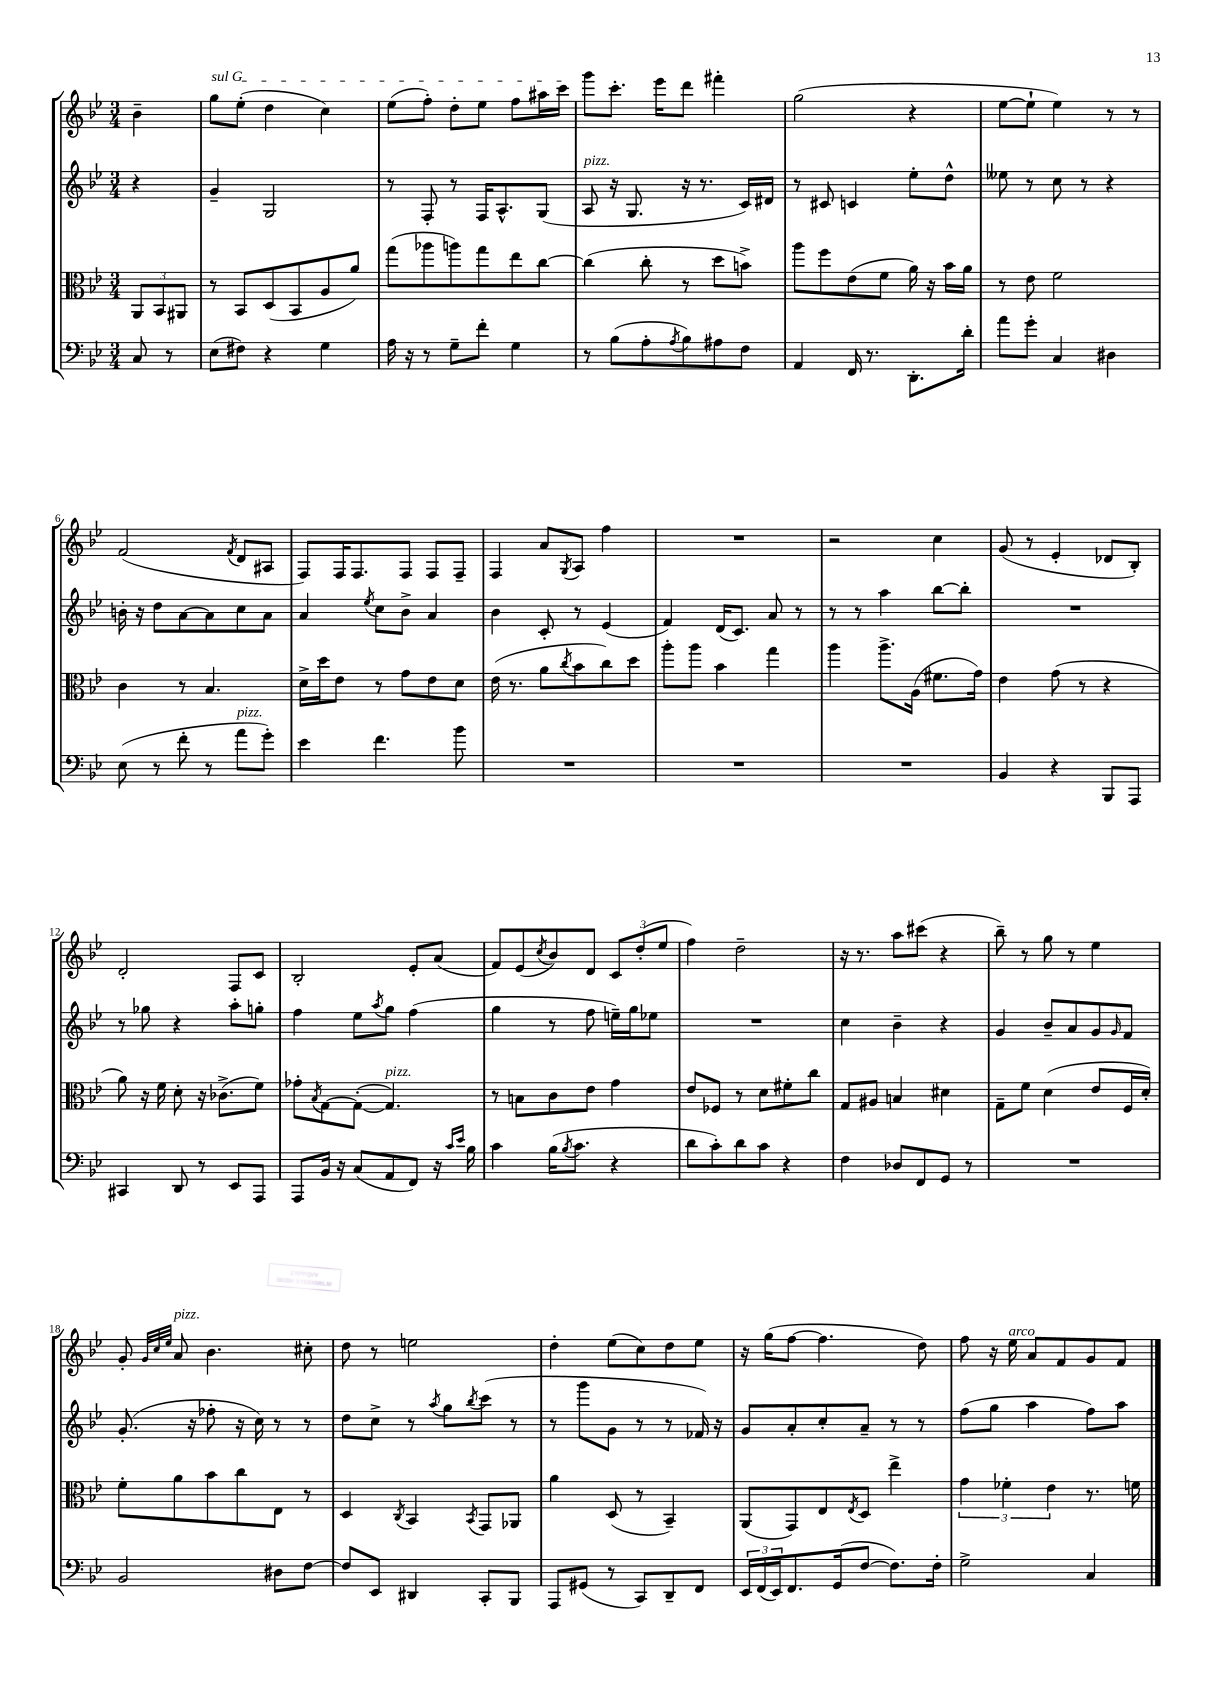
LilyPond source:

<<
\new StaffGroup <<
\new Staff = "s0" {
    \clef treble \key bes \major \numericTimeSignature \time 3/4 \partial 4
    bes'4-- |
    \once \override TextSpanner.bound-details.left.text = \markup { \italic "sul G" } g''8\startTextSpan ees''8-.( d''4 c''4) |
    ees''8( f''8-.) d''8-. ees''8 f''8 ais''16 c'''16\stopTextSpan |
    g'''8 c'''8.-. ees'''16 d'''8 fis'''4-. |
    g''2( r4 |
    ees''8~ ees''8-! ees''4) r8 r8 |
    f'2( \acciaccatura { f'8 } d'8 ais8 |
    f8) f16 f8. f8 f8 f8-- |
    f4 a'8 \acciaccatura { g8 } a8 f''4 |
    R2. |
    r2 c''4 |
    g'8( r8 ees'4-. des'8 bes8-.) |
    d'2-. f8 c'8 |
    bes2-. ees'8-. a'8( |
    f'8) ees'8( \acciaccatura { c''8 } bes'8) d'8 \tuplet 3/2 { c'8 d''8-.( ees''8 } |
    f''4) d''2-- |
    r16 r8. a''8 cis'''8( r4 |
    bes''8--) r8 g''8 r8 ees''4 |
    g'8-. \grace { g'32 c''32 ees''32 } a'8^\markup { \italic "pizz." } bes'4. cis''8-. |
    d''8 r8 e''2 |
    d''4-. ees''8( c''8) d''8 ees''8 |
    r16 g''16( f''8~ f''4. d''8) |
    f''8 r16 ees''16^\markup { \italic "arco" } a'8 f'8 g'8 f'8 \bar "|." |
}
\new Staff = "s1" {
    \clef treble \key bes \major \numericTimeSignature \time 3/4 \partial 4
    r4 |
    g'4-- g2 |
    r8 f8-. r8 f16 a8.-^ g8( |
    a8^\markup { \italic "pizz." } r16 g8. r16 r8. c'16) dis'16 |
    r8 cis'8 c'4 ees''8-. d''8-^ |
    eeses''8 r8 c''8 r8 r4 |
    b'16-. r16 d''8 a'8~ a'8 c''8 a'8 |
    a'4 \acciaccatura { ees''8 } c''8 bes'8-> a'4 |
    bes'4 c'8-. r8 ees'4( |
    f'4) d'16( c'8.) a'8 r8 |
    r8 r8 a''4 bes''8~ bes''8-. |
    R2. |
    r8 ges''8 r4 a''8-. g''8-. |
    f''4 ees''8 \acciaccatura { a''8 } g''8 f''4( |
    g''4 r8 f''8 e''16--) g''16 ees''8 |
    R2. |
    c''4 bes'4-- r4 |
    g'4 bes'8-- a'8 g'8 \grace { g'16 } f'8 |
    g'8.-.( r16 fes''8-. r16 c''16) r8 r8 |
    d''8 c''8-> r8 \acciaccatura { a''8 } g''8 \acciaccatura { bes''8 } c'''8( r8 |
    r8 g'''8 g'8 r8 r8 fes'16) r16 |
    g'8 a'8-. c''8-. a'8-- r8 r8 |
    f''8( g''8 a''4 f''8) a''8 \bar "|." |
}
\new Staff = "s2" {
    \clef alto \key bes \major \numericTimeSignature \time 3/4 \partial 4
    \tuplet 3/2 { a,8 bes,8 ais,8 } |
    r8 bes,8 d8( bes,8 a8 a'8) |
    g''8( aes''8 a''8) g''8 ees''8 c''8~ |
    c''4( c''8-. r8 d''8 b'8->) |
    a''8 f''8 ees'8( f'8 a'16) r16 bes'16 a'16 |
    r8 ees'8 f'2 |
    c'4 r8 bes4. |
    d'16-> d''16 ees'8 r8 g'8 ees'8 d'8 |
    ees'16( r8. a'8 \acciaccatura { c''8 } bes'8 c''8) d''8 |
    a''8-. a''8 bes'4 g''4 |
    a''4 a''8.-> a16( fis'8. g'16) |
    ees'4 g'8( r8 r4 |
    a'8) r16 f'16 d'8-. r16 ces'8.->( f'8) |
    ges'8-. \acciaccatura { bes8 } g8~ g8~-.( g4.^\markup { \italic "pizz." }) |
    r8 b8 c'8 ees'8 g'4 |
    ees'8 fes8 r8 d'8 fis'8-. c''8 |
    g8 ais8 b4 dis'4 |
    g8-- f'8 d'4( ees'8 f16 d'16-.) |
    f'8-. a'8 bes'8 c''8 ees8 r8 |
    d4 \acciaccatura { c8 } bes,4 \acciaccatura { bes,8 } g,8 aes,8 |
    a'4 d8( r8 bes,4--) |
    a,8( g,8) ees8 \acciaccatura { ees8 } d8 ees''4-> |
    \tuplet 3/2 { g'4 fes'4-. ees'4 } r8. f'16 \bar "|." |
}
\new Staff = "s3" {
    \clef bass \key bes \major \numericTimeSignature \time 3/4 \partial 4
    c8 r8 |
    ees8( fis8) r4 g4 |
    a16 r16 r8 g8-- f'8-. g4 |
    r8 bes8( a8-. \acciaccatura { a8 } bes8) ais8 f8 |
    a,4 f,16 r8. d,8.-. d'16-. |
    a'8 g'8-. c4 dis4 |
    ees8( r8 f'8-. r8 a'8^\markup { \italic "pizz." } g'8-.) |
    ees'4 f'4. bes'8 |
    R2. |
    R2. |
    R2. |
    bes,4 r4 bes,,8 a,,8 |
    cis,4 d,8 r8 ees,8 a,,8 |
    a,,8 bes,16 r16 c8( a,8 f,8) r16 \grace { c'16 ees'16 } bes16 |
    c'4 bes16( \acciaccatura { bes8 } c'8. r4 |
    d'8 c'8-.) d'8 c'8 r4 |
    f4 des8 f,8 g,8 r8 |
    R2. |
    bes,2 dis8 f8~ |
    f8 ees,8 dis,4 c,8-. bes,,8 |
    a,,8 gis,8( r8 c,8) d,8-- f,8 |
    \tuplet 3/2 { ees,16 f,16( ees,16) } f,8. g,16( f8~ f8.) f16-. |
    g2-> c4 \bar "|." |
}
>>
>>
